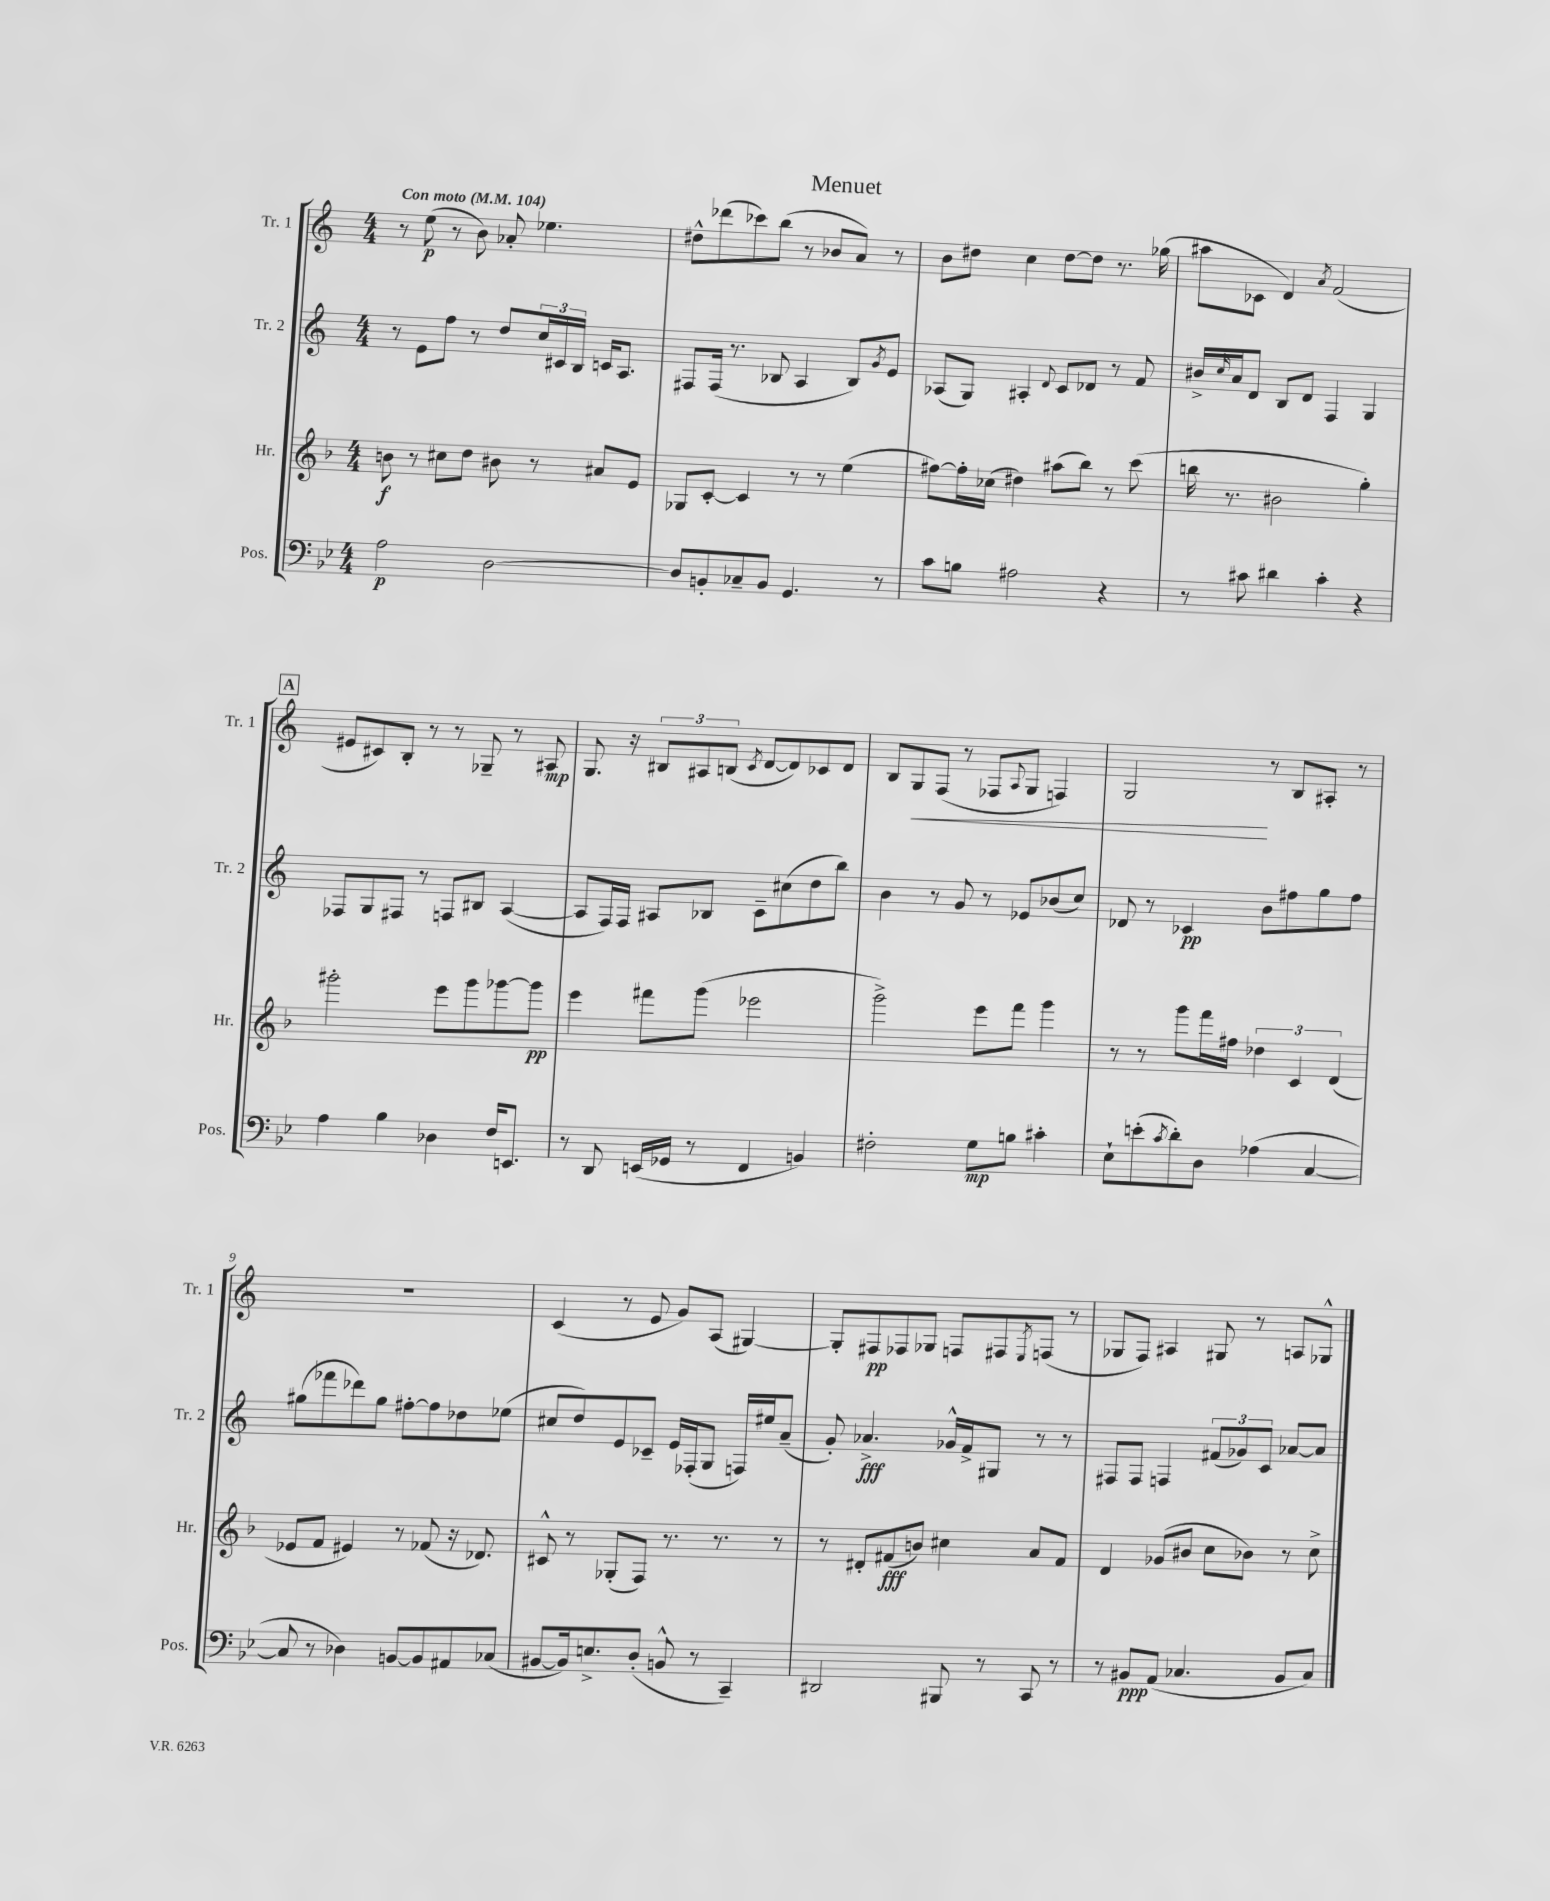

**kern	**kern	**kern	**kern
*staff4	*staff3	*staff2	*staff1
*clefF4	*clefG2	*clefG2	*clefG2
*k[b-e-]	*k[b-]	*k[]	*k[]
*M4/4	*M4/4	*M4/4	*M4/4
*MM104	*MM104	*MM104	*MM104
2A\	8b\	8r	8r
.	8r	8e\L	(8ee\
.	8cc#\L	8ff\J	8r
.	8dd\J	8r	8b\)
[2D\	8b#\	8dd/L	8a-'/
.	8r	24cc/L	4.ee-\
.	.	24c#/	.
.	.	24B/JJ	.
.	8a#/L	16c/LK	.
.	.	8.A/J	.
.	8e/J	.	.
=	=	=	=
8D/]L	8G-/L	8F#/L	8dd#^^\L
8BB'/	[8c'/J	(16F#/Jk	(8ddd-\
.	.	8.r	.
8C-~/	4c/]	.	8ccc-\)
8BB/J	.	8B-/	(8bb\J
4.GG/	8r	4A/	8r
.	8r	.	8b-/L
.	(4ee\	8B-/L)	8a/J)
.	.	8qg/	.
8r	.	8e/J	8r
=	=	=	=
8c\L	[8ff#\L)	(8A-/L	8b\L
8B\J	16ff#'\]L	8G/J)	8dd#\J
.	(16cc-\JJ	.	.
2A#\	4dd#\)	4A#'/	4cc\
.	.	8qqd/	.
.	(8aa#\L	8c/L	[8dd#\L
.	8bb-\J)	8d-/J	8dd#\]J
4r	8r	8r	8.r
.	(8ccc\	8f/	.
.	.	.	(16gg-\
=	=	=	=
8r	16bb\	16b#^/LL	8aa#\L
.	.	16qqcc/	.
.	8.r	16a/J	.
8c#\	.	8d/J	8c-\J
4d#\	2b#\	8B/L	4d/)
.	.	8d/J	.
.	.	.	8qa/
4c#'\	.	4F/	(2f/
4r	4gg'\)	4G/	.
=	=	=	=
4A\	2ggg#'\	8F-/L	8e#/L
.	.	8G/	8c#/)
4B-\	.	8F#/J	8B'/J
.	.	8r	8r
4D-\	8eee\L	8F/L	8r
.	8ggg#\	8B#/J	8G-~/
16F/LK	[8ggg-\	([4A/	8r
8.EE/J	.	.	.
.	8ggg-\]J	.	8A#/
=	=	=	=
8r	4eee\	8A/]L	8.G/
8DD/	.	16F/L)	.
.	.	16F/JJ	16r
(16EE/LL	8fff#\L	8A#/L	12B#/L
16GG-/JJ	.	.	.
.	.	.	12A#/
8r	(8ggg\J	8B-/J	.
.	.	.	(12B/J
.	.	.	8qc/
4FF/	2eee-\	8c~\L	[8d/L
.	.	(8cc#\	8d/])
4BB/)	.	8dd\	8c-/
.	.	8bb\J)	8d/J
=	=	=	=
2F#'\	2ggg^\)	4b\	8B/L
.	.	.	8G/
.	.	8r	(8F/J
.	.	8g/	8r
8G\L	8eee\L	8r	8F-/L
.	.	.	8qqA/
8B\J	8fff\J	8e-/L	8G/J
4c#'\	4ggg\	(8b-/	4F/)
.	.	8cc/J)	.
=	=	=	=
8E-`\L	8r	8d-/	2G/
(8e'\	8r	8r	.
8qc/	.	.	.
8d'\)	8ggg\L	4c-/	.
8D\J	16fff\L	.	.
.	16ff#\JJ	.	.
(4A-\	6dd-\	8b\L	8r
.	.	8ff#\	8B/L
.	6c/	.	.
[4C/	.	8gg\	8A#'/J
.	(6d/	.	.
.	.	8ff#\J	8r
=	=	=	=
8C/]	8e-/L	(8gg#\L	1r
8r	8f/J	8fff-\	.
4D-\)	4e#/)	8ddd-\)	.
.	.	8gg#\J	.
[8BB/L	8r	[8ff#'\L	.
8BB/]	(8f-/	8ff#\]	.
8AA#/	16r	8dd-\	.
.	8.d-/)	.	.
(8C-/J	.	(8ee-\J	.
=	=	=	=
[8BB#/L	8c#^^/	8cc#/L	(4c/
16BB#/]k)	8r	8dd/)	.
8.E^/	.	.	.
.	(8G-'/L	8e/	8r
(8D'/J	8F/J)	8c-~/J	8e/
8BB^^/	8.r	16e/LL	8g/L)
.	.	(16F-'/J	.
8r	.	8G/J	(8A/J
.	8.r	.	.
4CC~/)	.	16F/LL)	[4G#/)
.	.	16ee#/J	.
.	8r	(8a~/J	.
=	=	=	=
2DD#/	8r	8g'/)	8G#'/]L
.	8d#'/L	4.a-^/	8F#/
.	(8f#/	.	8F-/
.	8b/J)	.	8G-/J
8BBB#/	4cc#\	16g-^^/LL	8F/L
.	.	16f^/J	.
8r	.	8G#/J	8F#/
.	.	.	8qE/
8CC/	8a/L	8r	(8F/J
8r	8f#/J	8r	8r
=	=	=	=
8r	4d/	8F#/L	8G-/L
8BB#/L	.	8F#/J	8F/J)
(8AA/J	(8g-/L	4F/	4A#/
4.C-/	8b#/J	.	.
.	8cc\L	(12f#/L	8G#/
.	.	12g-/)	.
.	8b-\J)	.	8r
.	.	12c/J	.
8BB#/L	8r	[8a-/L	8A/L
8C-/J)	8cc^\	8a-/]J	8G-^^/J
==	==	==	==
*-	*-	*-	*-
